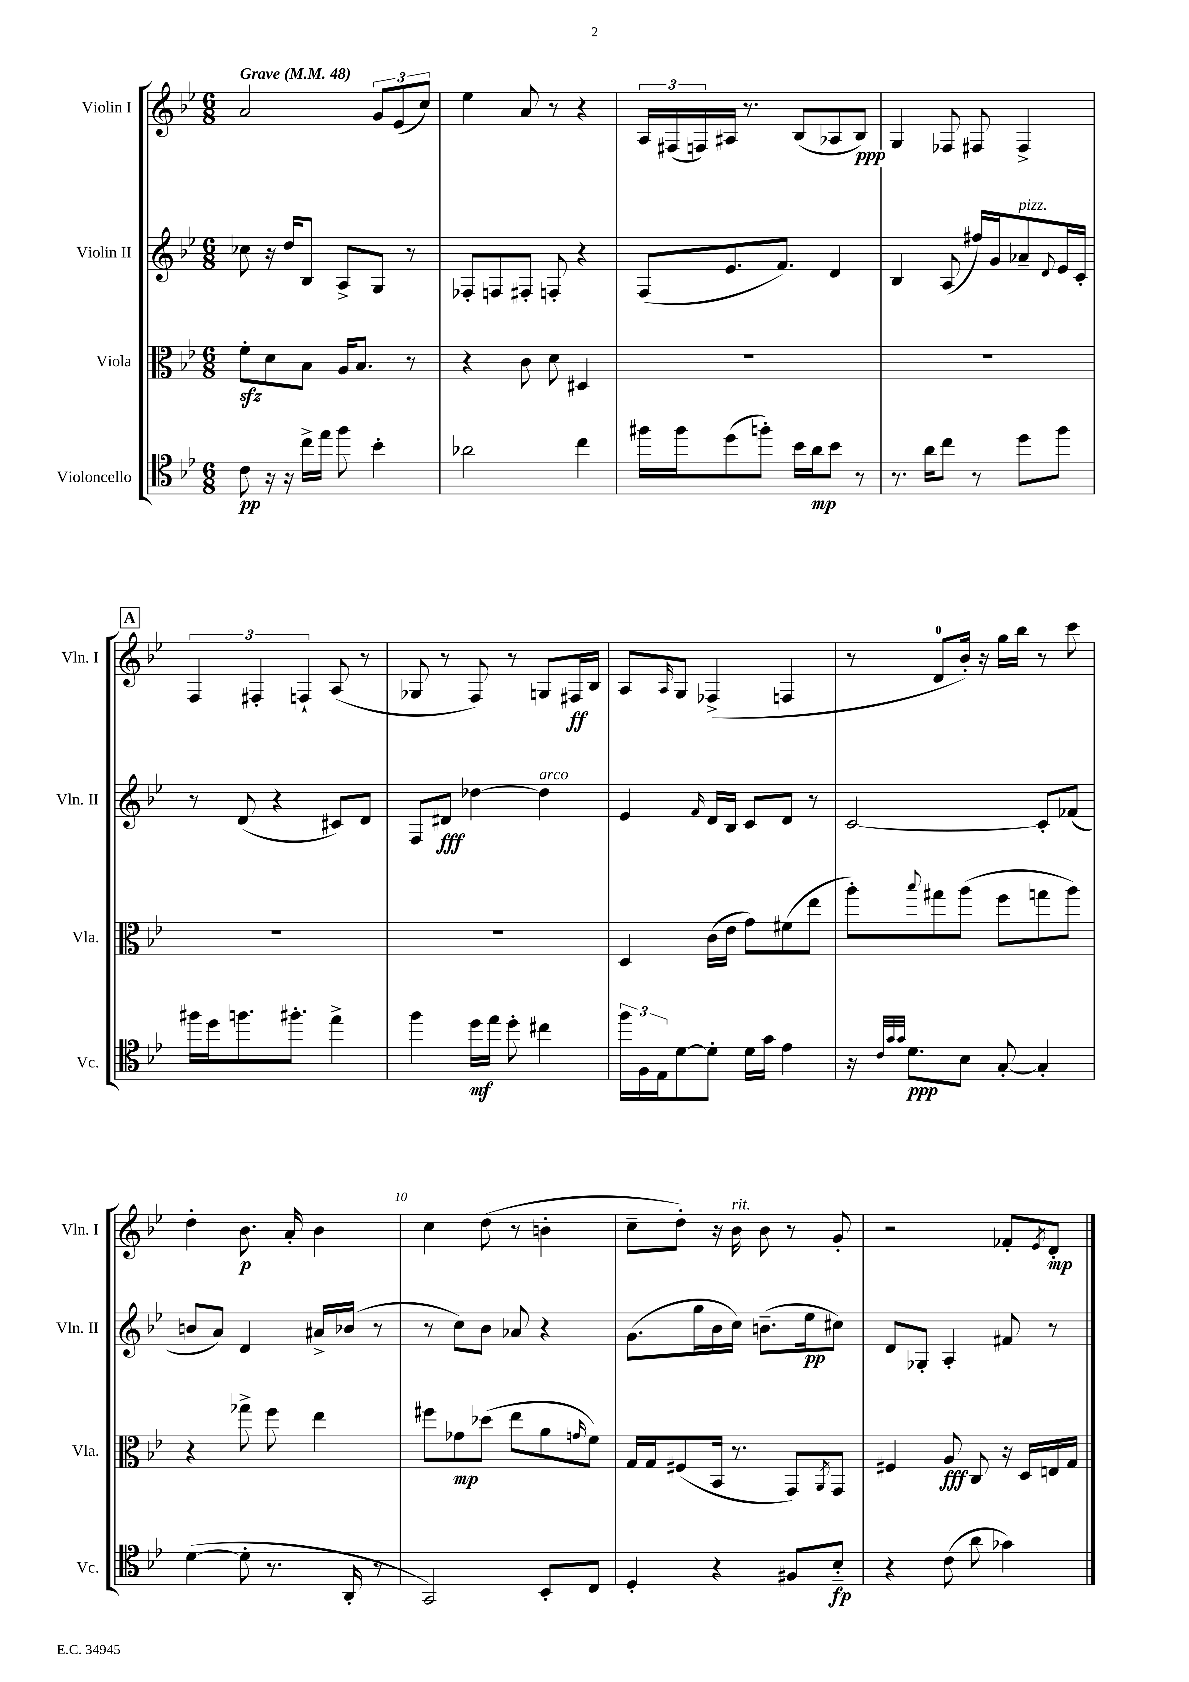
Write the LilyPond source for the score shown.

<<
\new StaffGroup <<
\new Staff = "s0" \with { instrumentName = "Violin I" shortInstrumentName = "Vln. I" } {
    \clef treble \key bes \major \numericTimeSignature \time 6/8 \tempo "Grave" 4 = 48
    a'2 \tuplet 3/2 { g'8 ees'8( c''8) } |
    ees''4 a'8 r8 r4 |
    \tuplet 3/2 { a16 fis16( f16) } ais16 r8. bes8( aes8 bes8\ppp) |
    g4 fes8 fis8 fis4-> |
    \mark \markup { \box "A" } \tuplet 3/2 { f4 fis4-. f4-! } a8( r8 |
    ges8 r8 f8) r8 g8 fis16\ff bes16 |
    a8 \grace { a16 } g8 fes4->( f4 |
    r8 d'8-0 bes'16-.) r16 g''16 bes''16 r8 c'''8 |
    d''4-. bes'8.\p a'16-. bes'4 |
    c''4 d''8( r8 b'4-. |
    c''8-- d''8-.) r16 bes'16^\markup { \italic "rit." } bes'8 r8 g'8-. |
    r2 fes'8-. \acciaccatura { ees'8 } d'8-.\mp \bar "|." |
}
\new Staff = "s1" \with { instrumentName = "Violin II" shortInstrumentName = "Vln. II" } {
    \clef treble \key bes \major \numericTimeSignature \time 6/8
    ces''8 r16 d''16 bes8 a8-> g8 r8 |
    fes8-. f8 fis8-. f8-. r4 |
    f8( ees'8. f'8.) d'4 |
    bes4 a8( fis''16) g'16 aes'8--^\markup { \italic "pizz." } \appoggiatura { d'8 } ees'16 c'16-. |
    \mark \markup { \box "A" } r8 d'8( r4 cis'8) d'8 |
    f8 dis'8\fff des''4~ des''4^\markup { \italic "arco" } |
    ees'4 \grace { f'16 } d'16 bes16 c'8 d'8 r8 |
    c'2~ c'8-. fes'8( |
    b'8 a'8) d'4 ais'16-> bes'16( r8 |
    r8 c''8) bes'8 aes'8 r4 |
    g'8.( g''16 bes'16 c''16) b'8.--( ees''16\pp cis''8) |
    d'8 ges8-. a4-. fis'8 r8 \bar "|." |
}
\new Staff = "s2" \with { instrumentName = "Viola" shortInstrumentName = "Vla." } {
    \clef alto \key bes \major \numericTimeSignature \time 6/8
    f'8-.\sfz d'8 bes8 a16 bes8. r8 |
    r4 c'8 d'8 dis4 |
    R2. |
    R2. |
    \mark \markup { \box "A" } R2. |
    R2. |
    d4 c'16( ees'16 g'8) fis'8( ees''8 |
    a''8-.) \appoggiatura { bes''8 } gis''8 a''8( f''8 g''8 a''8) |
    r4 ges''8-> f''8 ees''4 |
    fis''8 ges'8\mp des''8( ees''8 a'8 \grace { g'16 } f'8) |
    g16 g16 fis8( bes,16 r8. g,8) \acciaccatura { a,8 } g,8 |
    fis4 a8\fff c8 r16 d16 e16 g16 \bar "|." |
}
\new Staff = "s3" \with { instrumentName = "Violoncello" shortInstrumentName = "Vc." } {
    \clef tenor \key bes \major \numericTimeSignature \time 6/8
    c'8\pp r16 r16 c''16-> ees''16 f''8 bes'4-. |
    aes'2 c''4 |
    fis''16 fis''16 d''8( f''8-.) bes'16 a'16\mp bes'8 r8 |
    r8. a'16 c''8 r8 d''8 f''8 |
    \mark \markup { \box "A" } fis''16 d''16 f''8. fis''8.-. ees''4-> |
    f''4 d''16\mf ees''16 d''8-. cis''4 |
    \tuplet 3/2 { f''16 f16 ees16 } d'8~ d'8-. d'16 g'16 ees'4 |
    r16 \grace { c'32 g'32 g'32 } d'8.\ppp bes8 g8~-. g4-. |
    d'4~( d'8-. r8. a,16-. r8 |
    g,2) bes,8-. c8 |
    d4-. r4 fis8 bes8-_\fp |
    r4 c'8( a'8 ges'4) \bar "|." |
}
>>
>>
\layout { \context { \Score \override BarNumber.break-visibility = ##(#f #t #t) barNumberVisibility = #(every-nth-bar-number-visible 5) } }
